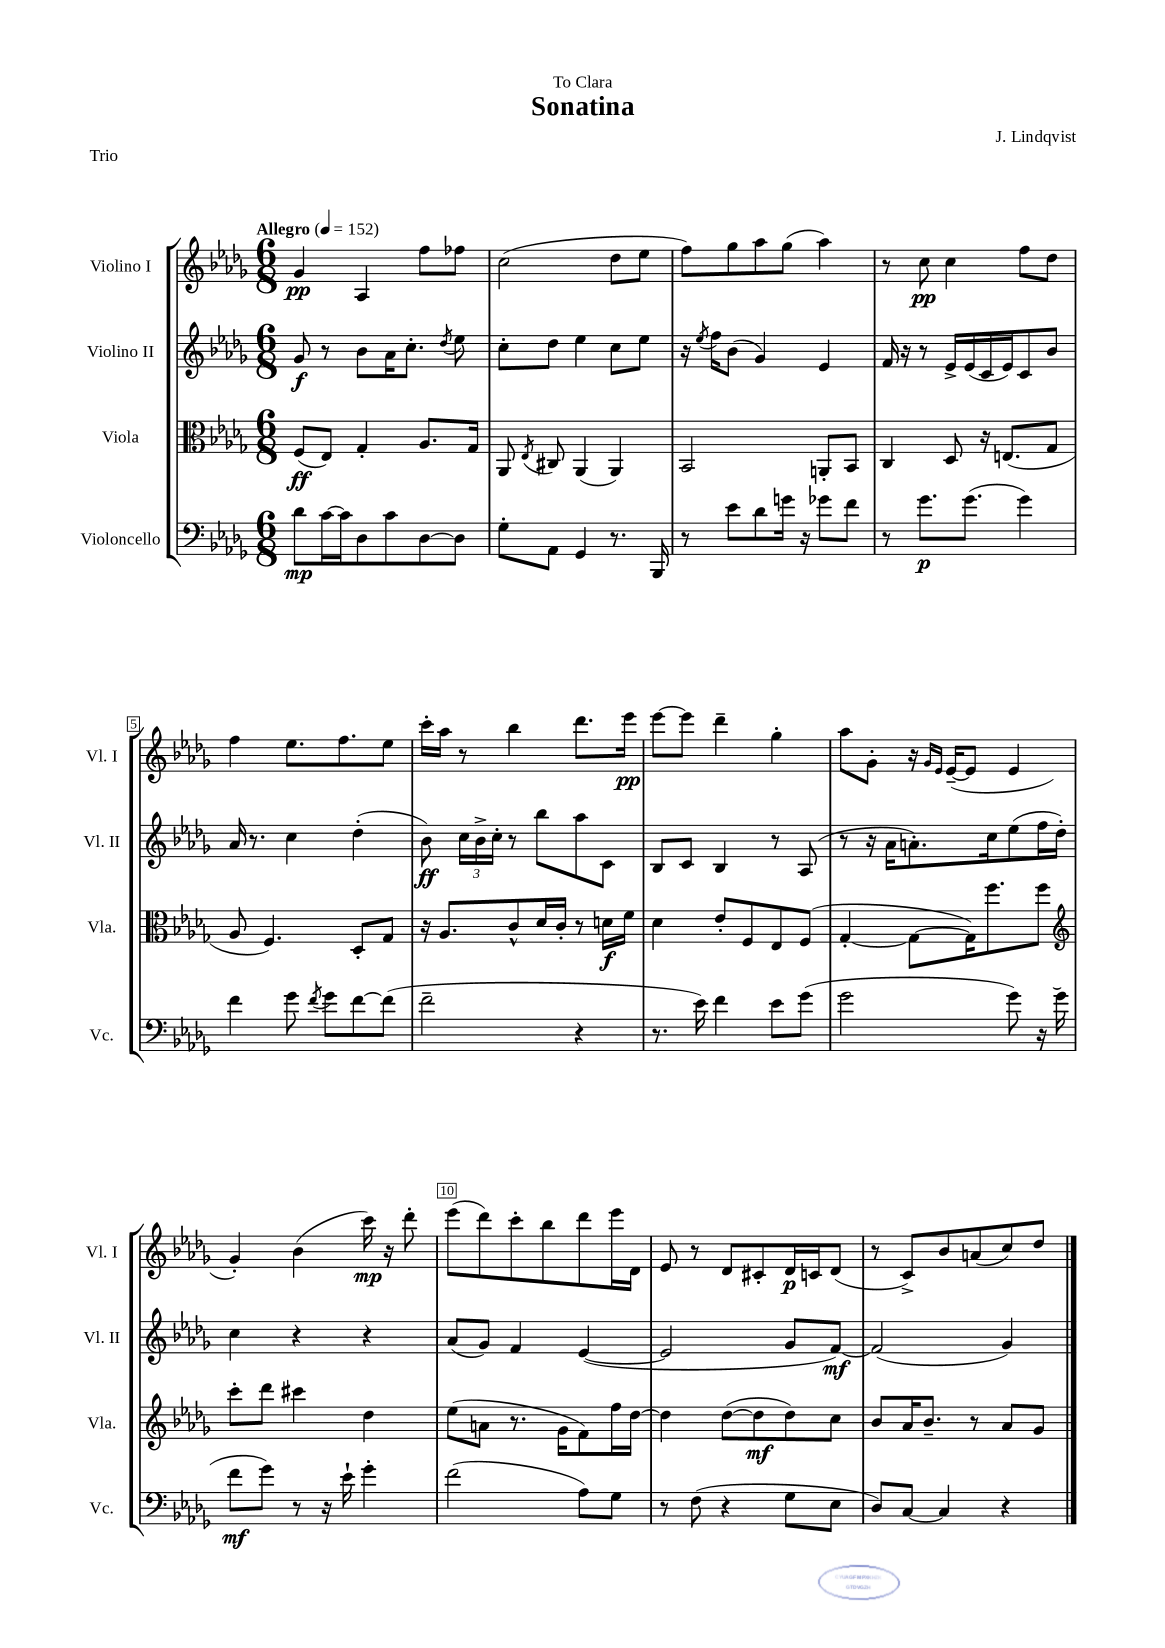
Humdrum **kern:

**kern	**dynam	**kern	**dynam	**kern	**dynam	**kern	**dynam
*part4	*part4	*part3	*part3	*part2	*part2	*part1	*part1
*staff4	*staff4	*staff3	*staff3	*staff2	*staff2	*staff1	*staff1
*I"Violoncello	*	*I"Viola	*	*I"Violino II	*	*I"Violino I	*
*I'Vc.	*	*I'Vla.	*	*I'Vl. II	*	*I'Vl. I	*
*clefF4	*	*clefC3	*	*clefG2	*	*clefG2	*
*k[b-e-a-d-g-]	*	*k[b-e-a-d-g-]	*	*k[b-e-a-d-g-]	*	*k[b-e-a-d-g-]	*
*M6/8	*	*M6/8	*	*M6/8	*	*M6/8	*
*MM152	*	*MM152	*	*MM152	*	*MM152	*
=1	=1	=1	=1	=1	=1	=1	=1
!	!	!	!	!	!	!LO:TX:a:B:t=Allegro	!
8d-\L	mp	(8F/L	ff	8g-/	f	4g-/	pp
[16c\L	.	8E-/J)	.	8r	.	.	.
16c\J]	.	.	.	.	.	.	.
8D-\	.	4G-'/	.	8b-\L	.	4A-/	.
8c\	.	.	.	16a-\K	.	.	.
.	.	.	.	8.cc'\J	.	.	.
[8D-\	.	8.A-/L	.	.	.	8ff\L	.
.	.	.	.	8qdd-/	.	.	.
8D-\J]	.	.	.	8ee-\	.	8ff-X\J	.
.	.	16G-/Jk	.	.	.	.	.
=2	=2	=2	=2	=2	=2	=2	=2
8G-'\L	.	8AA-/	.	8cc'\L	.	(2cc\	.
.	.	8qE-/	.	.	.	.	.
8AA-\J	.	8C#X/	.	8dd-\J	.	.	.
4GG-/	.	(4AA-/	.	4ee-\	.	.	.
8.r	.	4AA-/)	.	8cc\L	.	8dd-\L	.
.	.	.	.	8ee-\J	.	8ee-\J	.
16BBB-/	.	.	.	.	.	.	.
=3	=3	=3	=3	=3	=3	=3	=3
8r	.	2BB-/	.	16r	.	8ff\L)	.
.	.	.	.	8qee-/	.	.	.
.	.	.	.	16ff\KL	.	.	.
8e-\L	.	.	.	(8b-\J	.	8gg-\	.
8d-\	.	.	.	4g-/)	.	8aa-\	.
16gn\Jk	.	.	.	.	.	(8gg-\J	.
16r	.	.	.	.	.	.	.
8g-X\L	.	8AAn'/L	.	4e-/	.	4aa-\)	.
8f\J	.	8BB-/J	.	.	.	.	.
=4	=4	=4	=4	=4	=4	=4	=4
8r	.	4C/	.	16f/	.	8r	.
.	.	.	.	16r	.	.	.
8.g-\L	p	.	.	8r	.	8cc\	pp
.	.	8D-/	.	16e-^/LL	.	4cc\	.
(8.g-\J	.	.	.	(16e-/	.	.	.
.	.	16r	.	16c/	.	.	.
.	.	(8.En/L	.	16e-/J)	.	.	.
4g-\)	.	.	.	8c/	.	8ff\L	.
.	.	8G-/J	.	8b-/J	.	8dd-\J	.
!!LO:LB:g=z
=5	=5	=5	=5	=5	=5	=5	=5
4f\	.	8A-/	.	16a-/	.	4ff\	.
.	.	.	.	8.r	.	.	.
.	.	4.F/)	.	.	.	.	.
8g-\	.	.	.	4cc\	.	8.ee-\L	.
8qf/	.	.	.	.	.	.	.
8g-\L	.	.	.	.	.	.	.
.	.	.	.	.	.	8.ff\	.
[8f\	.	8D-'/L	.	(4dd-'\	.	.	.
(8f\J]	.	8G-/J	.	.	.	8ee-\J	.
=6	=6	=6	=6	=6	=6	=6	=6
2f~\	.	16r	.	8b-\)	ff	16ccc'\LL	.
.	.	8.A-/L	.	.	.	16aa-\JJ	.
.	.	.	.	24cc\LL	.	8r	.
.	.	.	.	24b-^\	.	.	.
.	.	.	.	24cc'\JJ	.	.	.
.	.	8c^^/	.	8r	.	4bb-\	.
.	.	16d-/L	.	8bb-\L	.	.	.
.	.	16c'/JJ	.	.	.	.	.
4r	.	8r	.	8aa-\	.	8.ddd-\L	.
.	.	16dn\LL	f	8c\J	.	.	.
.	.	16f\JJ	.	.	.	16eee-\Jk	pp
=7	=7	=7	=7	=7	=7	=7	=7
8.r	.	4d-\	.	8B-/L	.	[8eee-\L	.
.	.	.	.	8c/J	.	8eee-\J]	.
16e-\)	.	.	.	.	.	.	.
4f\	.	8e-'/L	.	4B-/	.	4ddd-~\	.
.	.	8F/	.	.	.	.	.
8e-\L	.	8E-/	.	8r	.	4gg-'\	.
(8g-\J	.	(8F/J	.	(8A-/	.	.	.
=8	=8	=8	=8	=8	=8	=8	=8
2g-\	.	[4G-'/	.	8r	.	8aa-\L	.
.	.	.	.	16r	.	8g-'\J	.
.	.	.	.	16a-\KL	.	.	.
.	.	8G-\L_	.	8.an'\)	.	16r	.
.	.	.	.	.	.	16qqg-/LL	.
.	.	.	.	.	.	16qqe-/JJ	.
.	.	.	.	.	.	([16e-~/KL	.
.	.	16G-\K])	.	.	.	8e-/J]	.
.	.	8.ff\	.	16cc\k	.	.	.
8g-\)	.	.	.	(8ee-\	.	4e-/	.
16r	.	8ff\J	.	16ff\L	.	.	.
(16g-\	.	.	.	16dd-'\JJ)	.	.	.
!!LO:LB:g=z
=9	=9	=9	=9	=9	=9	=9	=9
*	*	*clefG2	*	*	*	*	*
8f\L	mf	8ccc'\L	.	4cc\	.	4g-'/)	.
8g-\J)	.	8ddd-\J	.	.	.	.	.
8r	.	4ccc#X\	.	4r	.	(4b-\	.
16r	.	.	.	.	.	.	.
16e-`\	.	.	.	.	.	.	.
4g-'\	.	4dd-\	.	4r	.	16ccc\)	mp
.	.	.	.	.	.	16r	.
.	.	.	.	.	.	8ddd-'\	.
=10	=10	=10	=10	=10	=10	=10	=10
(2f\	.	(8ee-\L	.	(8a-/L	.	(8eee-\L	.
.	.	8an\J	.	8g-/J)	.	8ddd-\)	.
.	.	8.r	.	4f/	.	8ccc'\	.
.	.	.	.	.	.	8bb-\	.
.	.	16g-\KL	.	.	.	.	.
8A-\L)	.	8f\)	.	([4e-/	.	8ddd-\	.
8G-\J	.	16ff\L	.	.	.	16eee-\L	.
.	.	[16dd-\JJ	.	.	.	16d-\JJ	.
=11	=11	=11	=11	=11	=11	=11	=11
8r	.	4dd-\]	.	2e-/]	.	8e-/	.
(8F\	.	.	.	.	.	8r	.
4r	.	([8dd-\L	.	.	.	8d-/L	.
.	.	8dd-\]	mf	.	.	8c#X'/	.
8G-\L	.	8dd-\)	.	8g-/L	.	16d-/L	p
.	.	.	.	.	.	16cn/J	.
8E-\J	.	8cc\J	.	[8f/J)	mf	(8d-/J	.
=12	=12	=12	=12	=12	=12	=12	=12
8D-/L)	.	8b-/L	.	(2f/]	.	8r	.
[8C/J	.	16a-/K	.	.	.	8c^/L)	.
.	.	8.b-~/J	.	.	.	.	.
4C/]	.	.	.	.	.	8b-/	.
.	.	8r	.	.	.	(8an/	.
4r	.	8a-/L	.	4g-/)	.	8cc/)	.
.	.	8g-/J	.	.	.	8dd-/J	.
==	==	==	==	==	==	==	==
*-	*-	*-	*-	*-	*-	*-	*-
